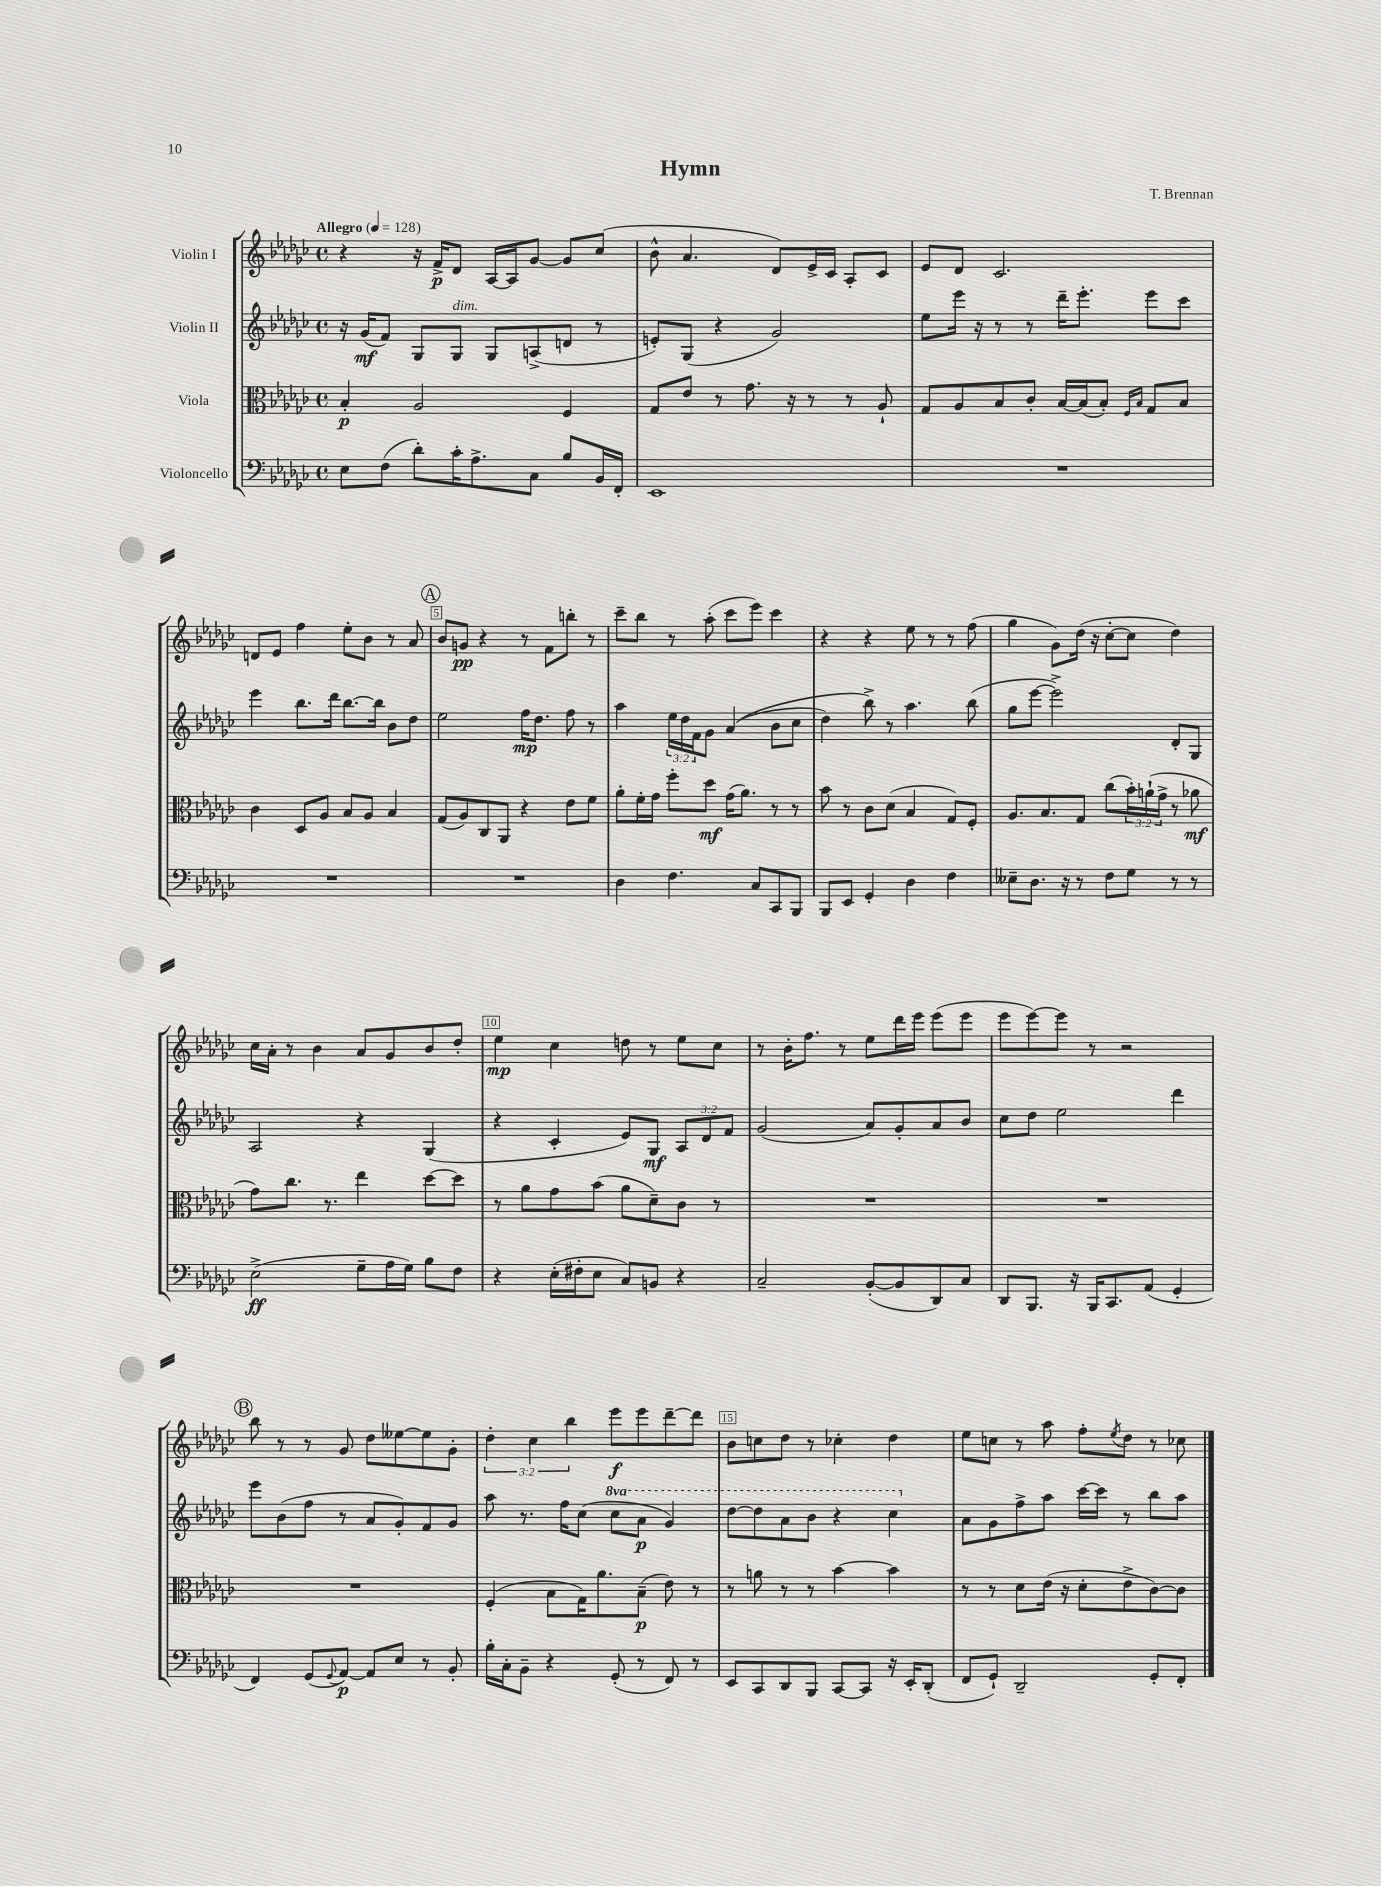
\header { title = "Hymn" composer = "T. Brennan" }
<<
\new StaffGroup <<
\new Staff = "s0" \with { instrumentName = "Violin I" } {
    \clef treble \key ges \major \defaultTimeSignature \time 4/4 \override Staff.TupletNumber.text = #tuplet-number::calc-fraction-text \tempo "Allegro" 4 = 128
    r4 r16 f'16->\p des'8 aes16~ aes16 ges'8~ ges'8 ces''8( |
    bes'8-^ aes'4. des'8) ees'16-> ces'16 aes8-. ces'8 |
    ees'8 des'8 ces'2. |
    d'8 ees'8 f''4 ees''8-. bes'8 r8 aes'8 |
    \mark \markup { \circle "A" } bes'8 g'8\pp r4 r8 f'8 b''8-. r8 |
    ces'''8-- bes''8 r8 aes''8-.( ces'''8 ees'''8) ces'''4 |
    r4 r4 ees''8 r8 r8 f''8( |
    ges''4 ges'8) des''16( r16 ces''8~-. ces''8 des''4) |
    ces''16 aes'16-. r8 bes'4 aes'8 ges'8 bes'8 des''8-. |
    ees''4\mp ces''4 d''8 r8 ees''8 ces''8 |
    r8 bes'16-. f''8. r8 ees''8 des'''16 ees'''16 ees'''8( ees'''8 |
    ees'''8 ees'''8~) ees'''8 r8 r2 |
    \mark \markup { \circle "B" } bes''8 r8 r8 ges'8 des''8 eeses''8~ eeses''8 ges'8-. |
    \tuplet 3/2 { des''4-. ces''4 bes''4 } ees'''8\f ees'''8 des'''8~-- des'''8 |
    bes'8 c''8 des''8 r8 ces''4-. des''4 |
    ees''8 c''8 r8 aes''8 f''8-. \acciaccatura { ees''8 } des''8 r8 ces''8 \bar "|." |
}
\new Staff = "s1" \with { instrumentName = "Violin II" } {
    \clef treble \key ges \major \defaultTimeSignature \time 4/4 \override Staff.TupletNumber.text = #tuplet-number::calc-fraction-text \set Staff.ottavationMarkups = #ottavation-simple-ordinals
    r16 ges'16\mf( f'8) ges8 ges8^\markup { \italic "dim." } ges8 a8->( d'8 r8 |
    e'8-.) ges8( r4 ges'2) |
    ees''8 ees'''16 r16 r8 r8 des'''16-- ees'''8.-. ees'''8 ces'''8 |
    ees'''4 bes''8. des'''16 bes''8.~ bes''16 bes'8 des''8 |
    \mark \markup { \circle "A" } ees''2 f''16\mp des''8. f''8 r8 |
    aes''4 \tuplet 3/2 { ees''16 des''16 f'16 } ges'8 aes'4(\( bes'8 ces''8 |
    des''4) bes''8->\) r8 aes''4. bes''8( |
    ges''8 ees'''8~ ees'''2->) des'8-. ges8 |
    aes2 r4 ges4( |
    r4 ces'4-. ees'8) ges8\mf \tuplet 3/2 { aes8 des'8 f'8 } |
    ges'2( aes'8) ges'8-. aes'8 bes'8 |
    ces''8 des''8 ees''2 des'''4 |
    \mark \markup { \circle "B" } ees'''8 bes'8( f''8 r8 aes'8 ges'8-.) f'8 ges'8 |
    aes''8 r8. f''16 ces''8( \ottava #1 ces'''8 aes''8\p ges''4) |
    des'''8~ des'''8 aes''8 bes''8 r4 ces'''4 \ottava #0 |
    aes'8 ges'8 f''8-> aes''8 ces'''16~ ces'''16 r8 bes''8 aes''8 \bar "|." |
}
\new Staff = "s2" \with { instrumentName = "Viola" } {
    \clef alto \key ges \major \defaultTimeSignature \time 4/4 \override Staff.TupletNumber.text = #tuplet-number::calc-fraction-text
    bes4-.\p aes2 f4 |
    ges8 ees'8 r8 ges'8. r16 r8 r8 aes8-! |
    ges8 aes8 bes8 ces'8-. bes16~ bes16( bes8-.) \grace { f16 bes16 } ges8 bes8 |
    ces'4 des8 aes8 bes8 aes8 bes4 |
    \mark \markup { \circle "A" } ges8( aes8) ces8 aes,8 r4 ees'8 f'8 |
    aes'8-. f'16-. ges'16 f''8-. des''8\mf ges'16( aes'8.) r8 r8 |
    bes'8 r8 ces'8 des'8( bes4 ges8) f8-. |
    aes8. bes8. ges8 ces''8( \tuplet 3/2 { bes'16-.) a'16-!( ges'16-> } r8 aes'8\mf |
    ges'8) ces''8. r8. ees''4 des''8~ des''8 |
    r8 aes'8 ges'8 bes'8( aes'8 des'8--) ces'8 r8 |
    R1 |
    R1 |
    \mark \markup { \circle "B" } R1 |
    f4-.( bes8 ges16) aes'8. bes8--\p( ees'8) r8 |
    r8 a'8 r8 r8 bes'4~ bes'4 |
    r8 r8 des'8 ees'16( r16 des'8-. ees'8-> ces'8~) ces'8 \bar "|." |
}
\new Staff = "s3" \with { instrumentName = "Violoncello" } {
    \clef bass \key ges \major \defaultTimeSignature \time 4/4
    ees8 f8( des'8-.) ces'16-. aes8.-> ces8 bes8 bes,16 f,16-. |
    ees,1 |
    R1 |
    R1 |
    \mark \markup { \circle "A" } R1 |
    des4 f4. ces8 ces,8 bes,,8 |
    bes,,8 ees,8 ges,4-. des4 f4 |
    eeses8-- des8. r16 r8 f8 ges8 r8 r8 |
    ees2->\ff( ges8-- aes16 ges16) bes8 f8 |
    r4 ees16-.( fis16-. ees8 ces8) b,8 r4 |
    ces2-- bes,8~-.( bes,8 des,8) ces8 |
    des,8 bes,,8. r16 bes,,16 ces,8. aes,8( ges,4-. |
    \mark \markup { \circle "B" } f,4) ges,8( \appoggiatura { ges,8 } aes,8~\p) aes,8 ees8 r8 bes,8-. |
    bes16-. ces16-. bes,8-- r4 ges,8-.( r8 f,8) r8 |
    ees,8 ces,8 des,8 bes,,8 ces,8~ ces,8 r16 ees,16-. des,8-.( |
    f,8 ges,8-!) des,2-- ges,8-. f,8-. \bar "|." |
}
>>
>>
\layout { \context { \Score \override BarNumber.break-visibility = ##(#f #t #t) barNumberVisibility = #(every-nth-bar-number-visible 5) \override BarNumber.stencil = #(make-stencil-boxer 0.1 0.3 ly:text-interface::print) } }
